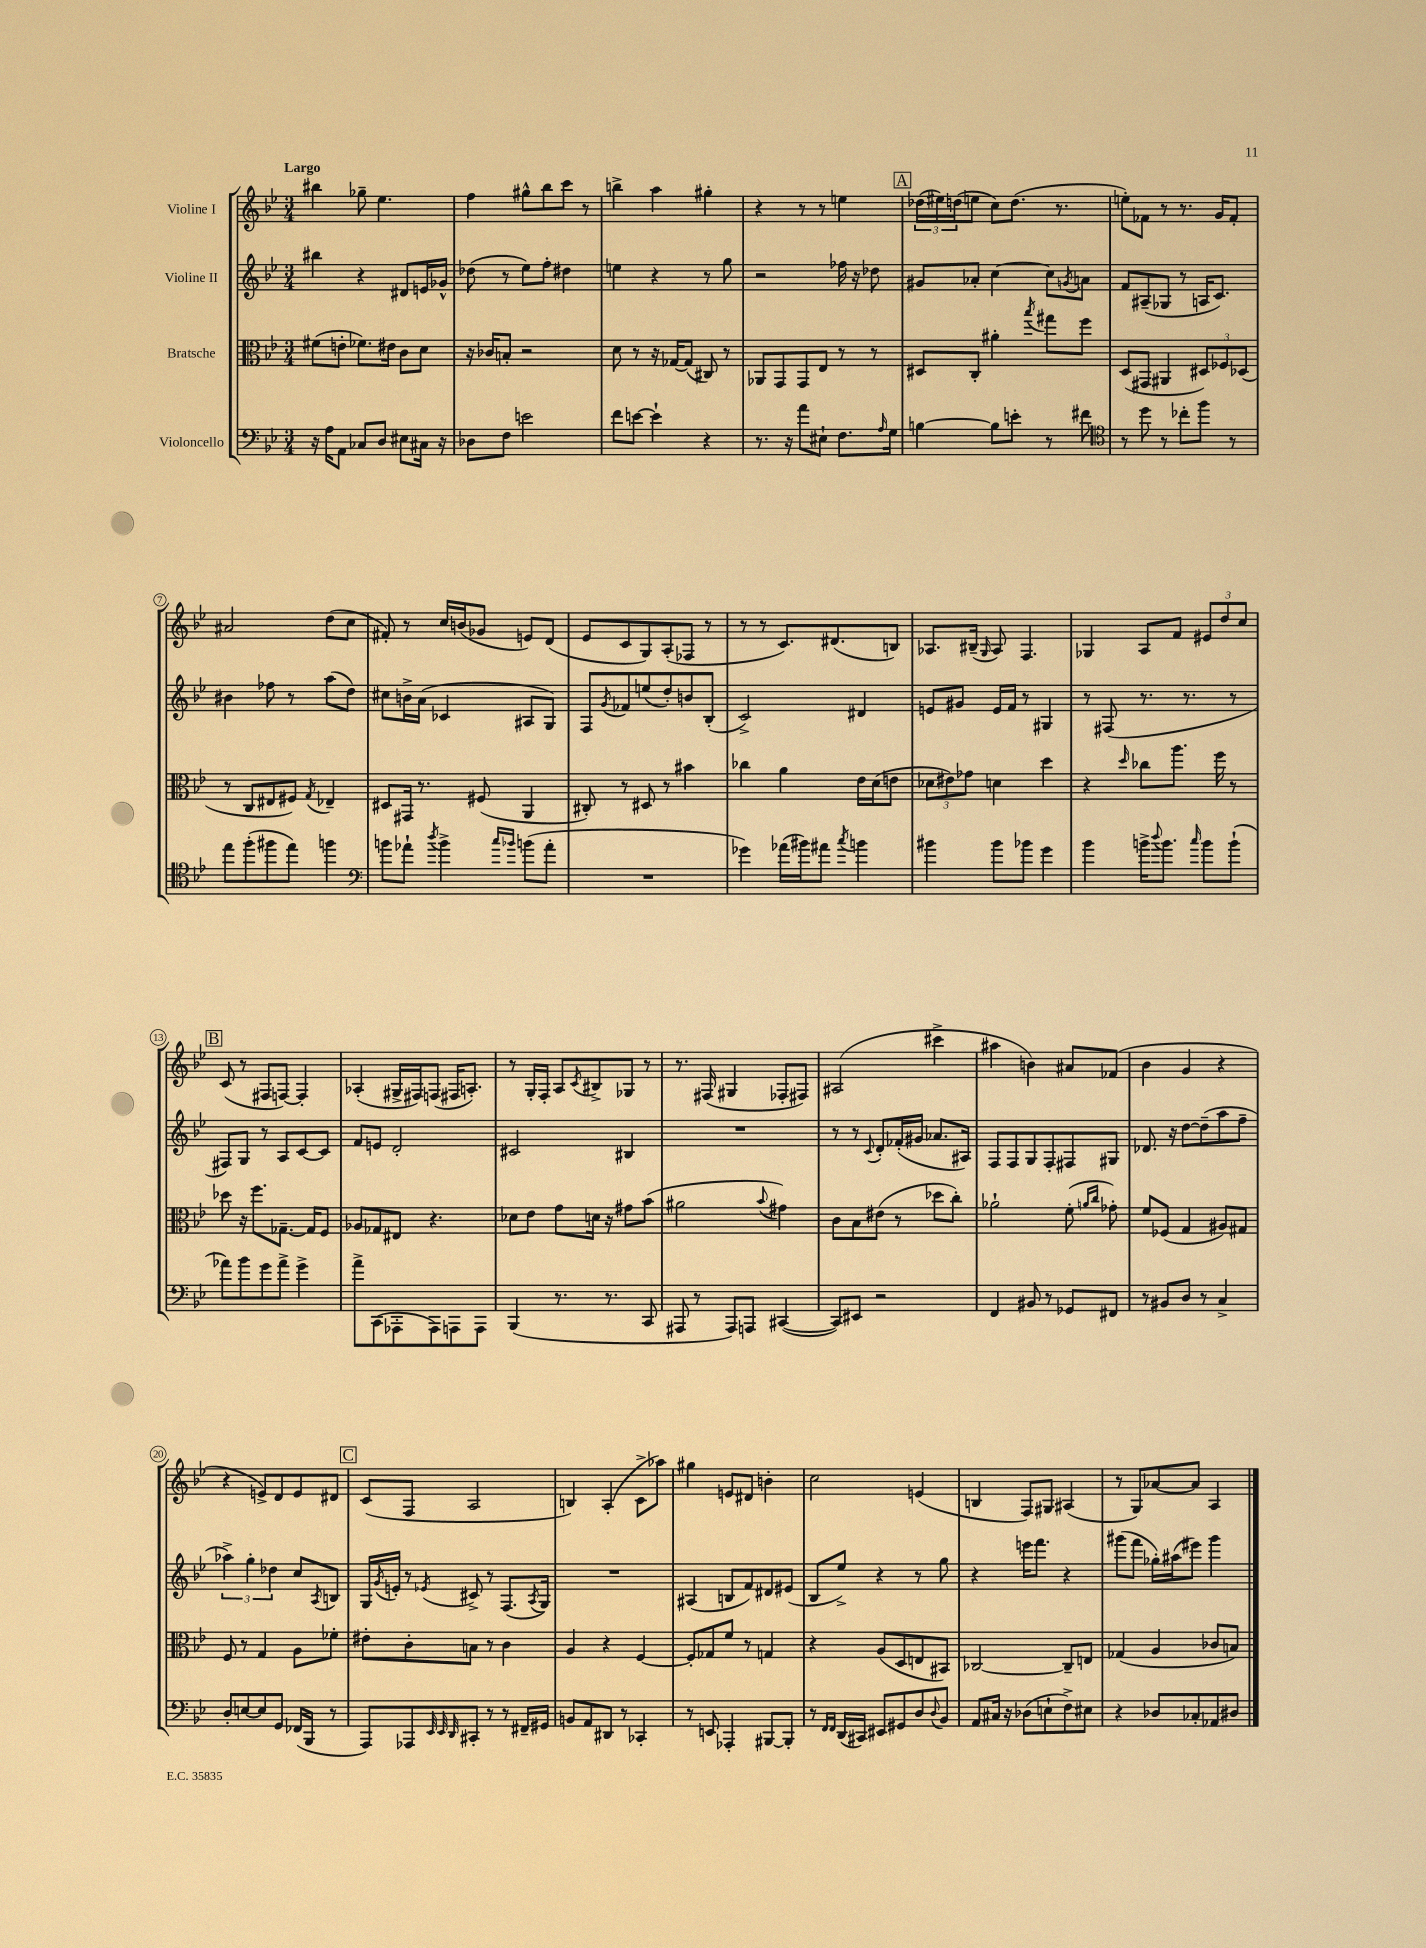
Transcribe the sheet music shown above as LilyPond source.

<<
\new StaffGroup <<
\new Staff = "s0" \with { instrumentName = "Violine I" } {
    \clef treble \key bes \major \numericTimeSignature \time 3/4 \tempo "Largo"
    bis''4 ges''8-- ees''4. |
    f''4 gis''8-^ bes''8 c'''8 r8 |
    b''4-> a''4 gis''4-. |
    r4 r8 r8 e''4 |
    \mark \markup { \box "A" } \tuplet 3/2 { des''16( eis''16) d''16( } e''8 c''8) d''8.( r8. |
    e''8-.) fes'8 r8 r8. g'16 fes'8-. |
    ais'2 d''8( c''8 |
    fis'8-.) r8 c''16 b'16( ges'8 e'8) d'8( |
    ees'8 c'8 g8) a8-.( fes8 r8 |
    r8 r8 c'8.) dis'8.( b8) |
    aes8. bis16--( \grace { g16 } aes8) f4. |
    ges4 a8 f'8 \tuplet 3/2 { eis'8 d''8 c''8 } |
    \mark \markup { \box "B" } c'8( r8 fis8 f8~) f4-. |
    aes4-.( gis16-> fis16) f8( fis16 a8.-.) |
    r8 g16-. f16-. a8 \acciaccatura { c'8 } bis8-> ges8 r8 |
    r8. fis16( gis4 fes8-. fis8) |
    ais2( cis'''4-> |
    ais''4 b'4) ais'8 fes'8( |
    bes'4 g'4 r4 |
    r4 e'8->) d'8 e'8 dis'8 |
    \mark \markup { \box "C" } c'8( f8 a2 |
    b4) a4-.( c'8-> aes''8) |
    gis''4 e'8 dis'8 b'4-. |
    c''2 e'4( |
    b4 f8) gis8 ais4( |
    r8 g8) aes'8~ aes'8 a4 \bar "|." |
}
\new Staff = "s1" \with { instrumentName = "Violine II" } {
    \clef treble \key bes \major \numericTimeSignature \time 3/4
    bis''4 r4 dis'8 e'16 ges'16-^ |
    des''8( r8 ees''8) f''8-. dis''4 |
    e''4 r4 r8 g''8 |
    r2 fes''16 r16 des''8 |
    \mark \markup { \box "A" } gis'8 aes'8-. c''4~ c''8 \acciaccatura { g'8 } a'8 |
    f'8 ais8--( ges8 r8 a16 c'8.) |
    bis'4 fes''8 r8 a''8( d''8) |
    cis''8 b'16-> a'16( ces'4 ais8 g8) |
    f8 \acciaccatura { g'8 } fes'8 e''8( d''8-.) b'8 bes8-.( |
    c'2->) dis'4 |
    e'8 gis'8 e'16 f'16 r8 gis4 |
    r8 fis8( r8. r8. r8 |
    \mark \markup { \box "B" } fis8) g8 r8 a8 c'8~ c'8 |
    f'8 e'8 d'2-. |
    cis'2 bis4 |
    R2. |
    r8 r8 \appoggiatura { c'8 } d'8-. fes'16-.( gis'16 aes'8. ais16) |
    f8 f8 g8 f8-. fis8 gis8 |
    des'8. r16 d''8~ d''8--( a''8 f''8-- |
    \tuplet 3/2 { aes''4->) g''4-. des''4 } c''8 \acciaccatura { a8 } b8 |
    \mark \markup { \box "C" } g16 \acciaccatura { g'8 } e'16-. r8 \acciaccatura { ees'8 } cis'8-> r8 f8.( \acciaccatura { a8 } g16) |
    R2. |
    ais4( b8 f'8) dis'8 eis'8( |
    bes8 ees''8->) r4 r8 g''8 |
    r4 e'''16 f'''8. r4 |
    gis'''8( f'''8 ges''16-.) ais''16( eis'''8) gis'''4 \bar "|." |
}
\new Staff = "s2" \with { instrumentName = "Bratsche" } {
    \clef alto \key bes \major \numericTimeSignature \time 3/4
    fis'8( e'8-. fes'8.) eis'16 c'8 d'8 |
    r16 ces'16 b8-. r2 |
    d'8 r8 r16 ges16~ ges8( cis8) r8 |
    aes,8 g,8 g,8 ees8 r8 r8 |
    \mark \markup { \box "A" } dis8 c8-. ais'4-. \acciaccatura { bes''8 } gis''8 f''8 |
    d8( gis,8 ais,4 \tuplet 3/2 { dis8) fes8 des8( } |
    r8 c8 eis8 fis8) \acciaccatura { g8 } ees4-- |
    dis8 gis,16 r8. fis8( a,4 |
    cis8-.) r8 dis8 r8 bis'4 |
    ces''4 a'4 ees'16 d'16( e'8 |
    \tuplet 3/2 { des'8 eis'8) ges'8 } d'4 d''4 |
    r4 \grace { d''16 } ces''8 a''8. f''16 r8 |
    \mark \markup { \box "B" } des''8 r16 f''8. ges8.~-- ges16 f8 |
    aes8 ges8 eis8 r4. |
    des'8 ees'8 g'8 d'16 r16 gis'8 bes'8( |
    ais'2 \appoggiatura { bes'8 } gis'4) |
    c'8 bes8 eis'8( r8 des''8 c''8-.) |
    aes'2-! f'8-.( \grace { a'16 c''16 } ges'8-.) |
    f'8 fes8( g4 ais8) gis8 |
    f8 r8 g4 a8 fes'8-. |
    \mark \markup { \box "C" } eis'8-. c'8-. b8 r8 c'4 |
    a4 r4 f4~ |
    f8-. ges8 f'8 r8 g4 |
    r4 a8( d8 e8 bis,8) |
    ces2~ ces8-- e8 |
    ges4( a4 ces'8 b8) \bar "|." |
}
\new Staff = "s3" \with { instrumentName = "Violoncello" } {
    \clef bass \key bes \major \numericTimeSignature \time 3/4
    r16 a16 a,8 ces8 d8 eis8 cis16 r16 |
    des8 f8 e'2 |
    f'8 e'8~ e'4-! r4 |
    r8. r16 a'8 eis8-! f8. \grace { a16 } g16 |
    \mark \markup { \box "A" } b4~ b8 e'8-. r8 fis'8 |
    \clef tenor r8 d''8 r8 ces''8-. f''8 r8 |
    ees''8 f''8-.( fis''8 ees''8) f''4 |
    \clef bass b'8 aes'8-! \acciaccatura { d''8 } b'4-> \grace { c''16 bes'16 } b'8( aes'8-. |
    R2. |
    ges'4) aes'16( bis'16) ais'8 \acciaccatura { c''8 } b'4 |
    bis'4 bis'8 bes'8 g'4 |
    bes'4 b'16-> \appoggiatura { d''8 } b'8. \grace { c''16 } b'8 b'8-!( |
    \mark \markup { \box "B" } aes'8) bes'8 g'8 aes'8-> g'4-> |
    a'8-> c,8( aes,,8-. aes,,8) a,,8 a,,8 |
    bes,,4( r8. r8. c,8 |
    ais,,8 r8 ais,,8) a,,8 cis,4~( |
    cis,8) eis,8 r2 |
    f,4 bis,8 r8 ges,8 fis,8 |
    r8 bis,8 d8 r8 c4-> |
    d8-. e8~ e8 g,8 fes,16( bes,,16 r8 |
    \mark \markup { \box "C" } a,,8) aes,,8 \grace { ees,32 ees,32 d,32 } cis,8-. r8 r8 fis,16-- gis,16 |
    b,8 a,8 dis,8 r8 ces,4-. |
    r8 e,8 aes,,4-. bis,,8~ bis,,8-. |
    r8 \grace { f,16 f,16 } d,16( cis,16) eis,8 gis,8 d8 \appoggiatura { d8 } bes,8 |
    a,8 cis16 r16 des8( e8-! f8->) eis8 |
    r4 des8 ces8-. aes,8 dis8 \bar "|." |
}
>>
>>
\layout { \context { \Score \override BarNumber.stencil = #(make-stencil-circler 0.1 0.3 ly:text-interface::print) } }
